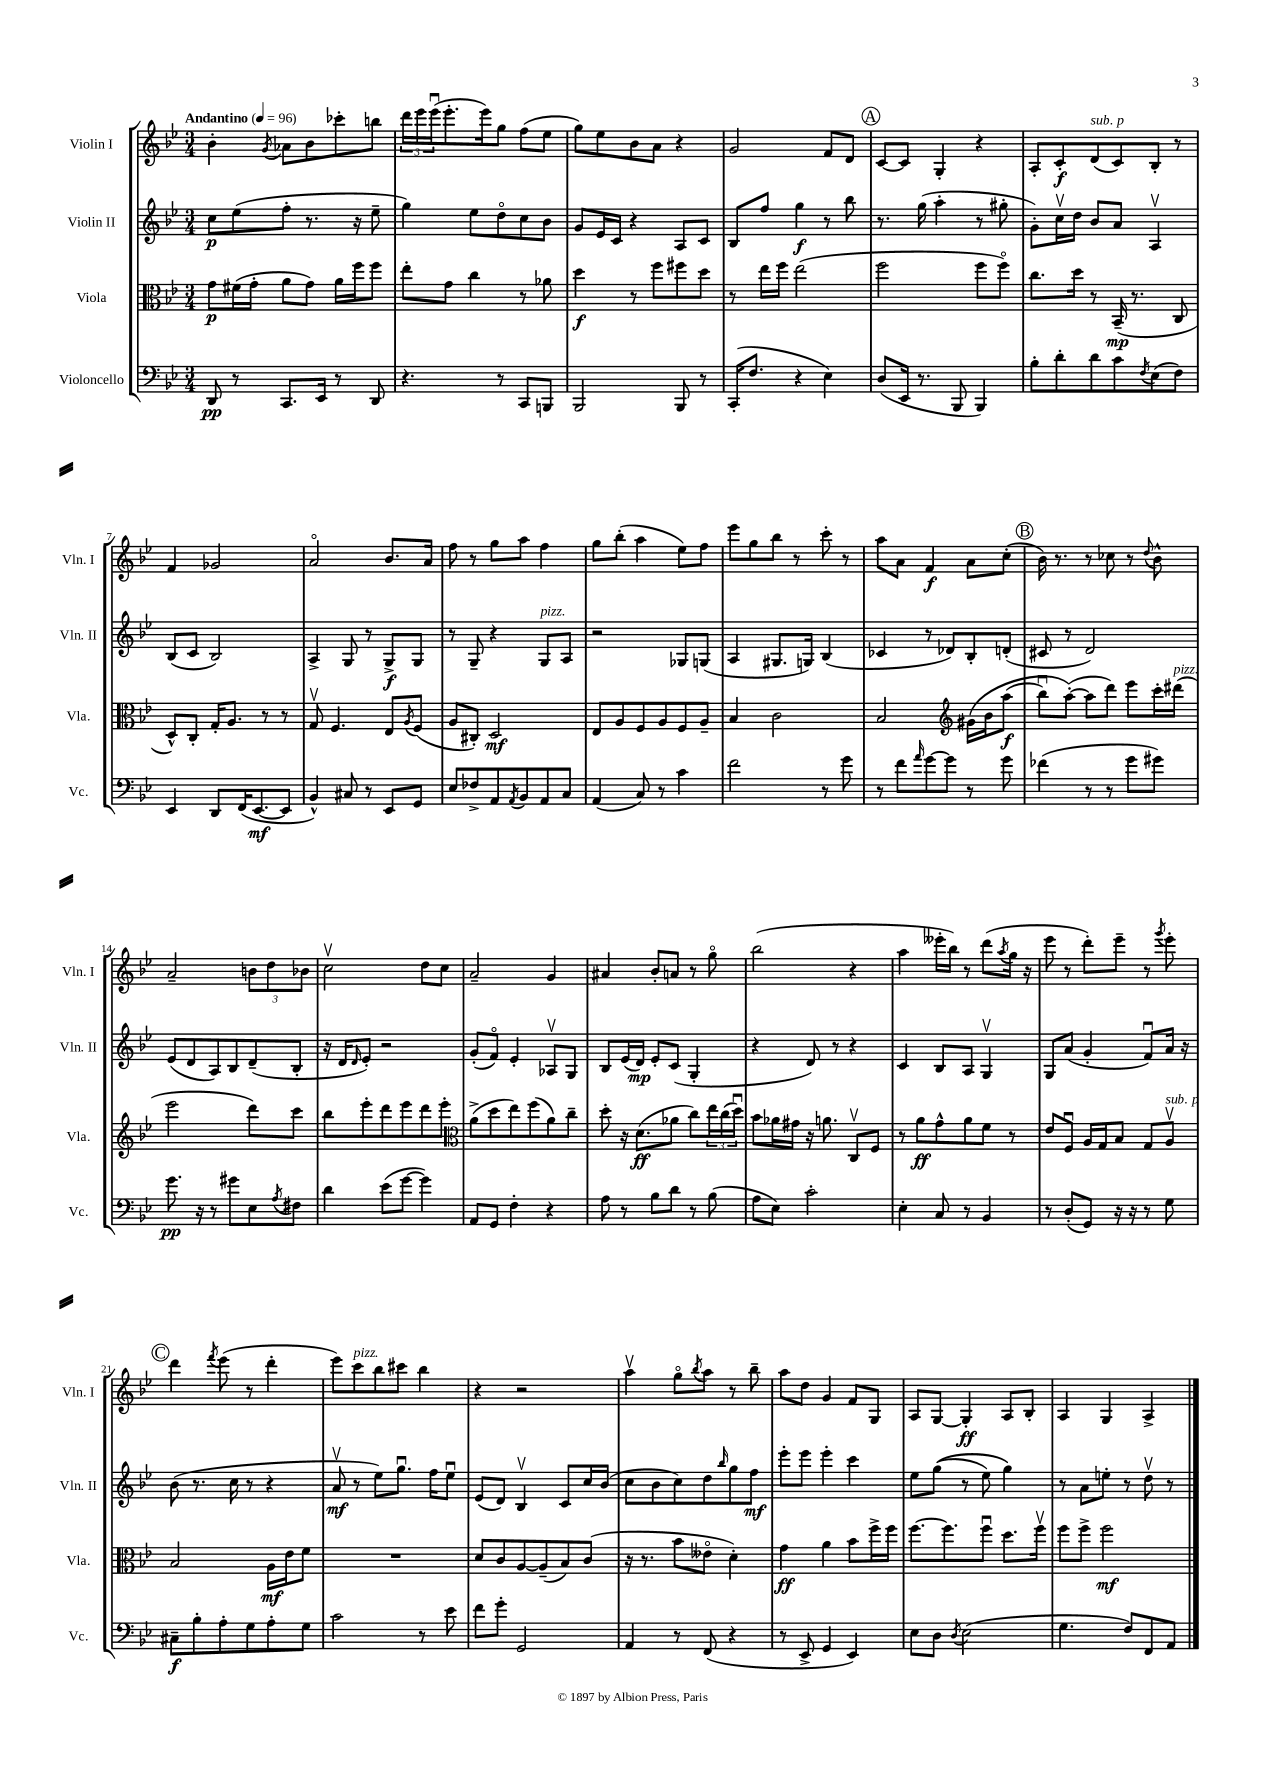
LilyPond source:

<<
\new StaffGroup <<
\new Staff = "s0" \with { instrumentName = "Violin I" shortInstrumentName = "Vln. I" } {
    \clef treble \key bes \major \numericTimeSignature \time 3/4 \tempo "Andantino" 4 = 96
    bes'4-. \acciaccatura { g'8 } aes'8 bes'8 ces'''8-. b''8 |
    \tuplet 3/2 { d'''16 ees'''16 ees'''16\downbow( } ees'''8.-. ees'''16) g''8 f''8( ees''8 |
    g''8) ees''8 bes'8 a'8 r4 |
    g'2 f'8 d'8 |
    \mark \markup { \circle "A" } c'8~ c'8 g4-. r4 |
    a8-. c'8-.\f d'8^\markup { \italic "sub. p" }( c'8) bes8-. r8 |
    f'4 ges'2 |
    a'2\flageolet bes'8. a'16 |
    f''8 r8 g''8 a''8 f''4 |
    g''8 bes''8-.( a''4 ees''8) f''8 |
    ees'''8 g''8 bes''8 r8 c'''8-. r8 |
    a''8 a'8 f'4\f a'8 c''8-.( |
    \mark \markup { \circle "B" } bes'16) r8. r8 ces''8 r8 \appoggiatura { d''8 } bes'8-^ |
    a'2-- \tuplet 3/2 { b'8 d''8 bes'8 } |
    c''2\upbow d''8 c''8 |
    a'2-- g'4 |
    ais'4 bes'8-. a'8 r8 g''8\flageolet |
    bes''2( r4 |
    a''4 eeses'''16-. bes''16) r8 d'''8( \acciaccatura { a''8 } g''16 r16 |
    ees'''8 r8 d'''8-.) ees'''8-- r8 \acciaccatura { g'''8 } ees'''8-. |
    \mark \markup { \circle "C" } d'''4 \acciaccatura { f'''8 } ees'''8( r8 d'''4-. |
    ees'''8) c'''8^\markup { \italic "pizz." } bes''8 cis'''8 bes''4 |
    r4 r2 |
    a''4\upbow g''8\flageolet \acciaccatura { bes''8 } a''8 r8 bes''8-- |
    a''8 d''8 g'4 f'8 g8 |
    a8 g8~ g4-.\ff a8 bes8-. |
    a4 g4 a4-> \bar "|." |
}
\new Staff = "s1" \with { instrumentName = "Violin II" shortInstrumentName = "Vln. II" } {
    \clef treble \key bes \major \numericTimeSignature \time 3/4
    c''8\p ees''8( f''8-. r8. r16 ees''8-- |
    g''4) ees''8 d''8\flageolet c''8 bes'8 |
    g'8 ees'16 c'16 r4 a8 c'8 |
    bes8 f''8 g''4\f r8 bes''8 |
    \mark \markup { \circle "A" } r8. g''16( a''4-. r8 gis''8-. |
    g'8-.) c''16\upbow d''16 bes'8 a'8 a4\upbow |
    bes8( c'8 bes2) |
    a4-> g8 r8 g8->\f g8 |
    r8 g8-- r4 g8^\markup { \italic "pizz." } a8 |
    r2 ges8 g8( |
    a4 gis8. g16) bes4( |
    ces'4 r8 des'8) bes8-. d'8-.( |
    \mark \markup { \circle "B" } cis'8 r8 d'2) |
    ees'8( d'8 a8) bes8 d'8--( bes8-. |
    r16 d'16 \grace { d'16 } ees'8-.) r2 |
    g'8-.( f'8\flageolet) ees'4-. aes8\upbow g8 |
    bes8 ees'16( d'16\mp) ees'8-. c'8( g4-. |
    r4 d'8) r8 r4 |
    c'4 bes8 a8 g4\upbow |
    g8 a'8( g'4-. f'8\downbow) a'16 r16 |
    \mark \markup { \circle "C" } bes'8( r8. c''16 r8 r4 |
    a'8\upbow\mf r8 ees''8) g''8.\downbow f''16 ees''8\downbow |
    ees'8( d'8) bes4\upbow c'8 c''16 bes'16( |
    c''8 bes'8 c''8) d''8 \grace { bes''16 } g''8 f''8\mf |
    ees'''8-. ees'''8 ees'''4-. c'''4 |
    ees''8 g''8(\( r8 ees''8) g''4\) |
    r8 a'8 e''8-. r8 d''8\upbow r8 \bar "|." |
}
\new Staff = "s2" \with { instrumentName = "Viola" shortInstrumentName = "Vla." } {
    \clef alto \key bes \major \numericTimeSignature \time 3/4
    g'8\p fis'16( g'16-. a'8 g'8) a'16 f''16 f''8 |
    ees''8-. g'8 c''4 r8 aes'8 |
    d''4\f r8 f''8 fis''8 d''8 |
    r8 ees''16 f''16 ees''2( |
    \mark \markup { \circle "A" } f''2 f''8 f''8\flageolet) |
    c''8. d''16 r8 bes,16--\mp( r8. c8 |
    d8-^) c8-. g16-. a8. r8 r8 |
    g8\upbow f4. ees8 \acciaccatura { a8 } f8( |
    a8 cis8-.) d2\mf |
    ees8 a8 f8 a8 f8 a8-- |
    bes4 c'2 |
    bes2 \clef treble gis'16\( bes'16 a''8\f( |
    \mark \markup { \circle "B" } bes''8\downbow) a''8~-.(\) a''8 d'''8) ees'''8 c'''16-. dis'''16^\markup { \italic "pizz." }( |
    ees'''2 d'''8) c'''8 |
    bes''8 ees'''8-. d'''8 ees'''8 d'''8 ees'''8-. |
    \clef alto a'8->( d''8 ees''8) f''8( a'8) c''8-- |
    d''8-. r16 d'8.\ff( aes'8 c''8) \tuplet 3/2 { ees''16 c''16( d''16\downbow) } |
    bes'8 aes'16 gis'16 r16 a'8. c8\upbow f8 |
    r8 a'8\ff g'8-^ a'8 f'8 r8 |
    ees'8 f8\downbow a16 g16 bes8 g8 a8\upbow^\markup { \italic "sub. p" } |
    \mark \markup { \circle "C" } bes2 a16\mf ees'16 f'8 |
    R2. |
    d'8 c'8 a8~ a8--( bes8) c'8( |
    r16 r8. bes'8 eeses'8\flageolet d'4-.) |
    g'4\ff a'4 bes'8 f''16-> f''16 |
    f''8.~ f''8. f''8\downbow d''8. f''16\upbow |
    f''8 f''8-> f''2\mf \bar "|." |
}
\new Staff = "s3" \with { instrumentName = "Violoncello" shortInstrumentName = "Vc." } {
    \clef bass \key bes \major \numericTimeSignature \time 3/4
    d,8\pp r8 c,8. ees,16 r8 d,8 |
    r4. r8 c,8 b,,8 |
    bes,,2 bes,,8 r8 |
    c,16-.( f8. r4 ees4) |
    \mark \markup { \circle "A" } d8( ees,16 r8. bes,,8 bes,,4) |
    bes8-. d'8-. d'8 c'8 \acciaccatura { f8 } ees8( f8) |
    ees,4 d,8 f,16( ees,8.~\mf ees,8 |
    bes,4-^) cis8 r8 ees,8 g,8 |
    ees8 fes8-> a,8 \acciaccatura { a,8 } bes,8 a,8 c8 |
    a,4( c8) r8 c'4 |
    f'2 r8 g'8 |
    r8 f'8 \grace { a'16 } g'8~ g'8 r8 g'8 |
    \mark \markup { \circle "B" } fes'4( r8 r8 g'8 gis'8) |
    g'8.\pp r16 r8 gis'8 ees8 \acciaccatura { a8 } fis8 |
    d'4 ees'8( g'8~ g'4) |
    a,8 g,8 f4-. r4 |
    a8 r8 bes8 d'8 r8 bes8( |
    a8 ees8) c'2-. |
    ees4-. c8 r8 bes,4 |
    r8 d8-.( g,8) r16 r16 r8 g8 |
    \mark \markup { \circle "C" } cis8--\f bes8-. a8-. g8 a8-. g8 |
    c'2 r8 ees'8 |
    f'8 g'8-. g,2 |
    a,4 r8 f,8( r4 |
    r8 ees,8-> g,4 ees,4) |
    ees8 d8 \acciaccatura { d8 } ees2( |
    g4. f8) f,8 a,8 \bar "|." |
}
>>
>>
